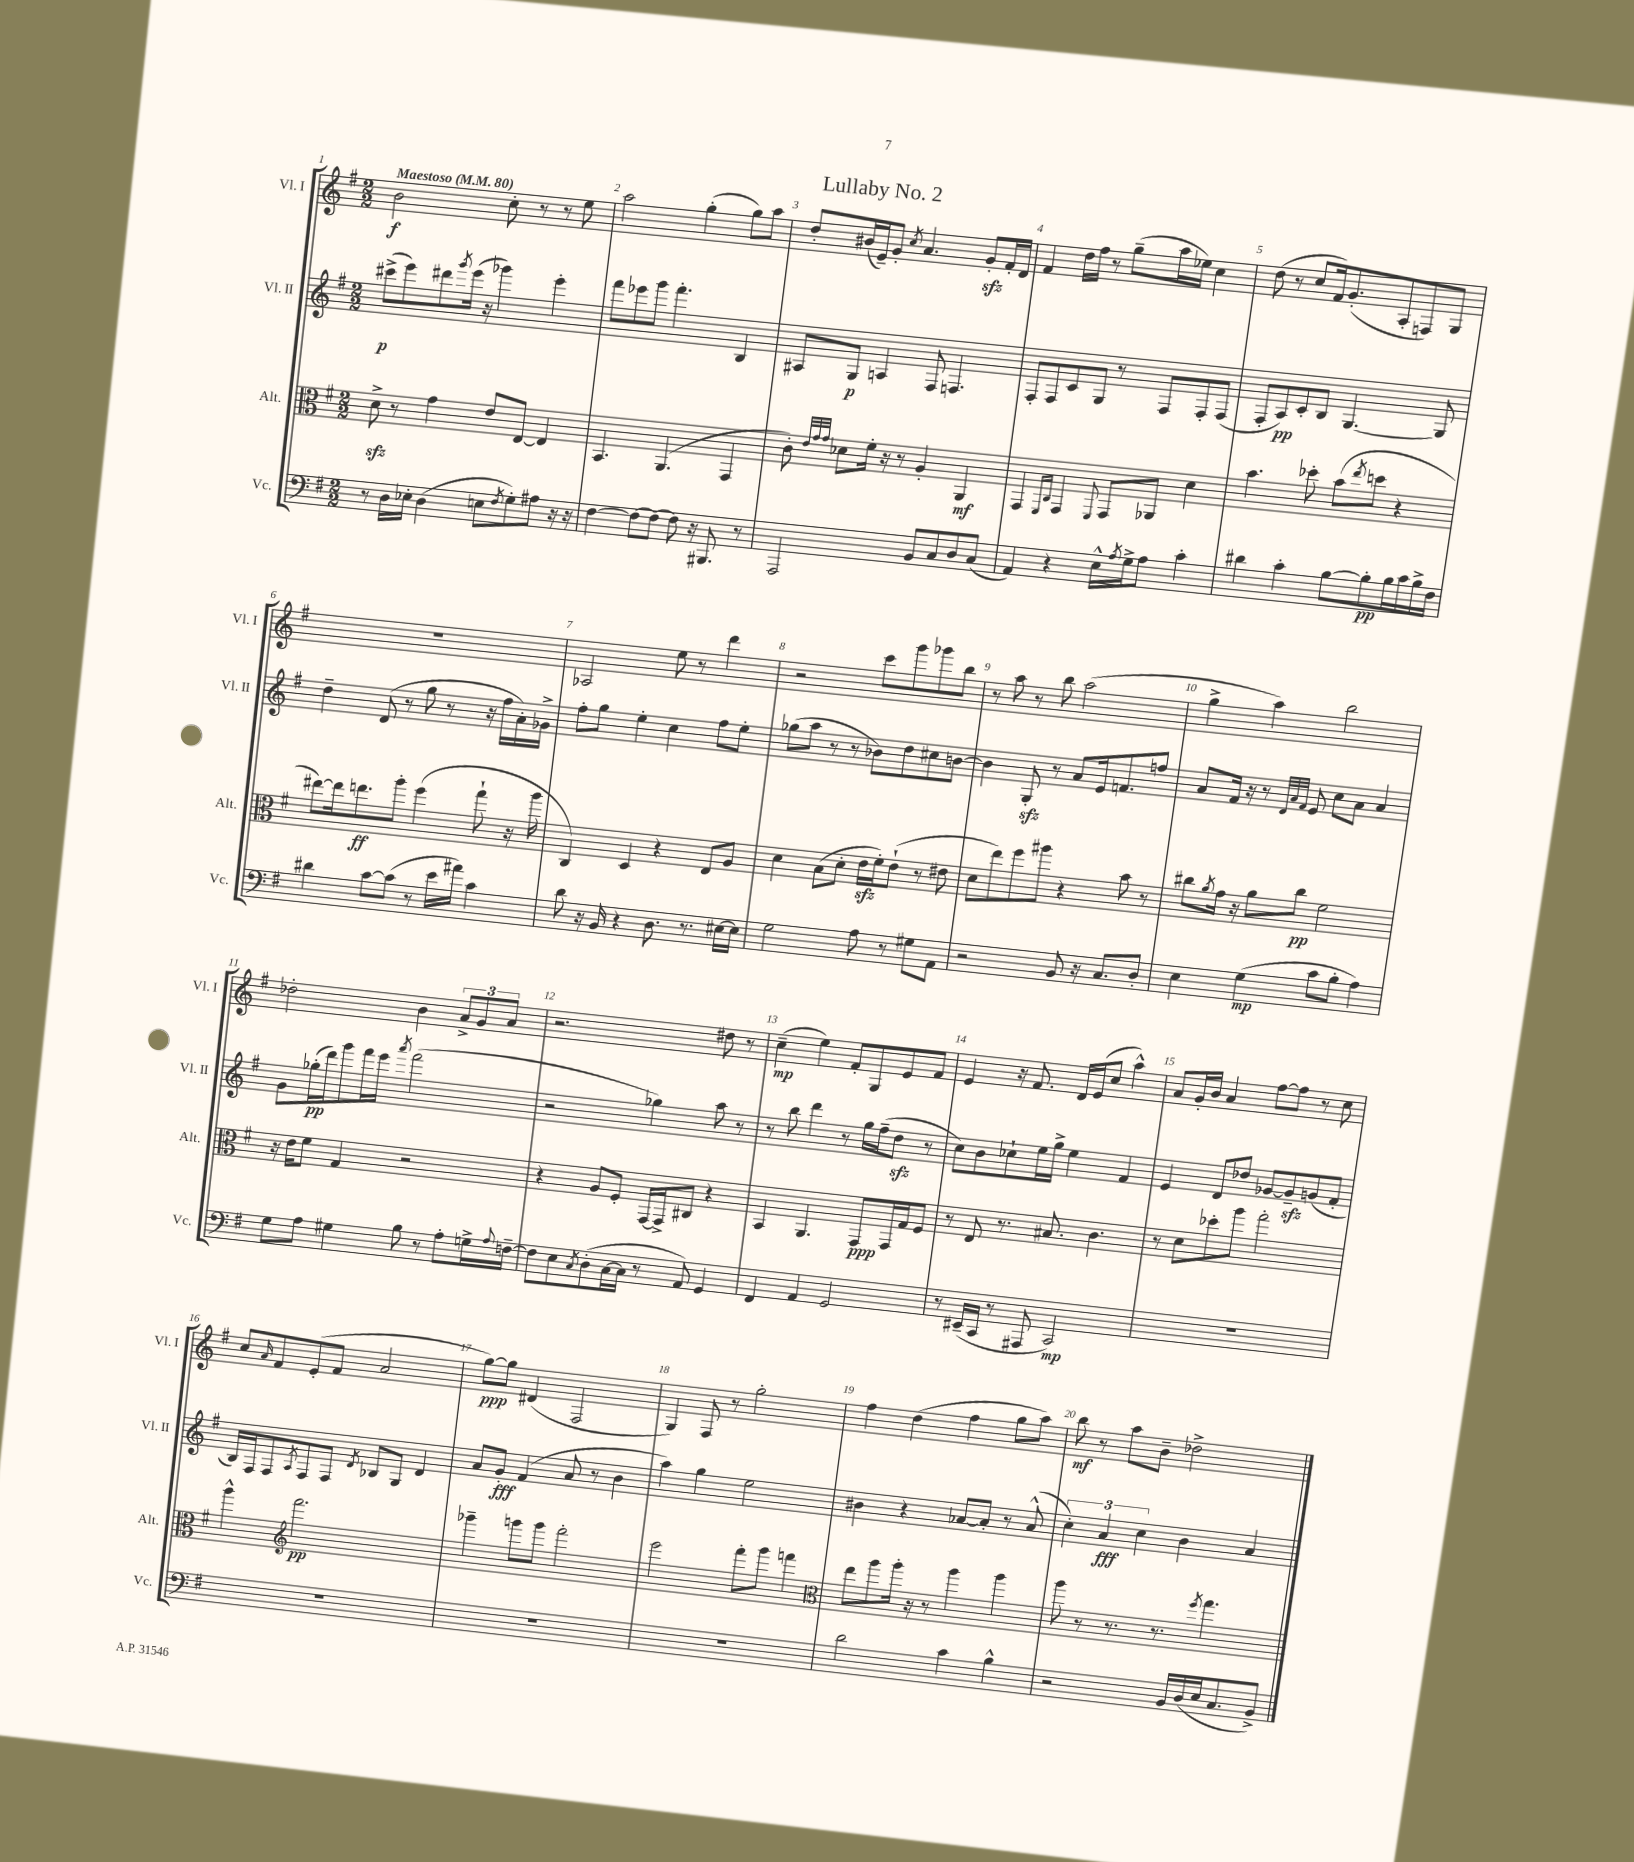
\header { title = "Lullaby No. 2" }
<<
\new StaffGroup <<
\new Staff = "s0" \with { instrumentName = "Vl. I" shortInstrumentName = "Vl. I" } {
    \clef treble \key g \major \numericTimeSignature \time 2/2 \tempo "Maestoso" 4 = 80
    b'2\f c''8-. r8 r8 e''8 |
    a''2 g''4-.( g''8) a''8 |
    d''8-. bis'16( e'16--) g'8-. \acciaccatura { c''8 } a'4. g'8-.\sfz fis'16-. d'16 |
    fis'4 d''16 fis''16 r8 g''8--( a''16 ees''16) c''4 |
    d''8( r8 c''8 fis'16) g'8.-.( a8-. f8) g8 |
    R1 |
    aes2 e''8 r8 d'''4 |
    r2 c'''8 g'''8 ges'''8 b''8 |
    r8 a''8 r8 b''8 a''2( |
    g''4-> a''4) b''2 |
    des''2-. b'4 \tuplet 3/2 { a'8-> g'8 a'8 } |
    r2. dis''8 r8 |
    c''4--\mp( e''4) fis'8-. g8 e'8 fis'8 |
    e'4 r16 fis'8. d'16 e'16( c''8 a''4-^) |
    a'8 g'16-. b'16 a'4 fis''8~ fis''8 r8 c''8 |
    c''8 \grace { a'16 } fis'8 e'8-.( fis'8 a'2 |
    g''8~\ppp) g''8 dis'4( fis2 |
    g4) fis8 r8 g''2-. |
    fis''4 d''4( fis''4 g''8 a''8) |
    b''8\mf r8 a''8 b'8-- des''2-> \bar "|." |
}
\new Staff = "s1" \with { instrumentName = "Vl. II" shortInstrumentName = "Vl. II" } {
    \clef treble \key g \major \numericTimeSignature \time 2/2
    cis'''8->\p( e'''8) dis'''8 \acciaccatura { g'''8 } e'''16( r16 ges'''4) e'''4-. |
    fis'''8 ees'''8 g'''8 fis'''4.-. b4 |
    ais8 g8\p a4 fis8 f4. |
    fis8-. fis8 c'8 g8 r8 fis8 fis8-. fis8( |
    fis8-. a8\pp) c'8-. b8 g4.~ g8 |
    d''4-- d'8( r8 g''8 r8 r16 fis''16 a'16-.) ges'16-> |
    fis''8-. g''8 e''4-. c''4 fis''8 e''8-. |
    ges''8( a''8 r8 r8 bes'8) d''8 cis''8 b'8~ |
    b'4 g8-.\sfz r8 a'8 e'16 f'8. f''8 |
    a'8 fis'16 r16 r8 \grace { d'32 a'32 fis'32 } e'8 c''8 a'8 a'4 |
    g'8 ges''16-.\pp( d'''16) g'''8 fis'''16 e'''16 \acciaccatura { a'''8 } fis'''2( |
    r2 ges''4) a''8 r8 |
    r8 b''8 d'''4 r8 g''16 fis''16--( d''8\sfz r8 |
    c''8) b'8 ces''8-! e''16 g''16-> e''4 fis'4 |
    e'4 d'8 des''8 ges'8~ ges'8--\sfz g'8( fis'8-. |
    b16) fis16 fis8 \acciaccatura { a8 } fis8 fis8 \acciaccatura { d'8 } bes8 g8 d'4 |
    a'8 g'8-.\fff fis'4( a'8 r8 b'4 |
    a''4) g''4 e''2 |
    bis'4 r4 aes'8~ aes'8-. r8 aes'8-^( |
    \tuplet 3/2 { c''4-.) a'4\fff c''4 } b'4 a'4 \bar "|." |
}
\new Staff = "s2" \with { instrumentName = "Alt." shortInstrumentName = "Alt." } {
    \clef alto \key g \major \numericTimeSignature \time 2/2
    d'8->\sfz r8 g'4 e'8 e8~ e4 |
    b,4. a,4.( g,4 |
    c'8-.) \grace { e'32 g'32 g'32 } des'8 fis'16-. r16 r8 a4-. a,4\mf |
    g,4 \grace { fis,16 c16 } g,4 \appoggiatura { fis,8 } g,8 aes,8 d'4 |
    b'4. des''8-. b'8( \acciaccatura { e''8 } d''8 r4 |
    eis''8~) eis''16 e''8.\ff a''8-. fis''4( g''8-! r16 a''16 |
    c4) d4 r4 e8 a8 |
    d'4 b8( d'8-. e'16\sfz fis'16-.) e'8-!( r8 eis'8 |
    d'8 e''8) fis''8 ais''8 r4 b'8 r8 |
    cis''8 \acciaccatura { a'8 } g'16 r16 a'8 cis''8\pp fis'2 |
    r16 e'16 fis'8 g4 r2 |
    r4 a8 fis8-. g,16~ g,16-> cis8 r4 |
    b,4 a,4. g,8\ppp g,16 g16 fis8 |
    r8 e8 r8. bis8. c'4. |
    r8 d'8 des''8-. a''8 g''2-. |
    a''4-^ \clef treble fis'''2.\pp |
    ges'''4-- g'''8 g'''8 fis'''2-. |
    e'''2 fis'''8-. g'''8 f'''4 |
    \clef alto e''8 a''8 a''16-. r16 r8 a''4 a''4 |
    a''8 r8 r8. r8. \acciaccatura { fis''8 } g''4. \bar "|." |
}
\new Staff = "s3" \with { instrumentName = "Vc." shortInstrumentName = "Vc." } {
    \clef bass \key g \major \numericTimeSignature \time 2/2
    r8 d16 ees16-. d4( e8 \acciaccatura { fis8 } g8-.) ais8 r16 r16 |
    fis4~ fis8~ fis8~ fis8 r16 bis,,8. r8 |
    a,,2 b,8 c8 d8 c8( |
    a,4) r4 e16-^ \acciaccatura { a8 } g16-> a8 c'4-. |
    dis'4 c'4-. b8~ b8-.\pp b16 c'16 b16-> fis16 |
    dis'4 c'8~ c'8( r8 e'16 ais'16) c'4 |
    d'8 r16 b,16 r4 d8. r8. eis16~ eis16 |
    g2 a8 r8 gis8 a,8 |
    r2 b,8 r16 c8. d8-. |
    e4 g4\mp( c'8 b8-. a4) |
    g8 a8 gis4 b8 r8 a8-. g16-> \appoggiatura { a8 } f16~-- |
    f8 e8 \acciaccatura { c8 } d8-.( c16~ c16 r8 a,8) g,4 |
    fis,4 a,4 g,2 |
    r8 eis,16--( c,16 r8 ais,,8 c,2\mp) |
    R1 |
    R1 |
    R1 |
    R1 |
    d'2 c'4 b4-^ |
    r2 b,16 d16( e16 c8. b,8->) \bar "|." |
}
>>
>>
\layout { \context { \Score \override BarNumber.break-visibility = ##(#f #t #t) barNumberVisibility = #all-bar-numbers-visible } }
